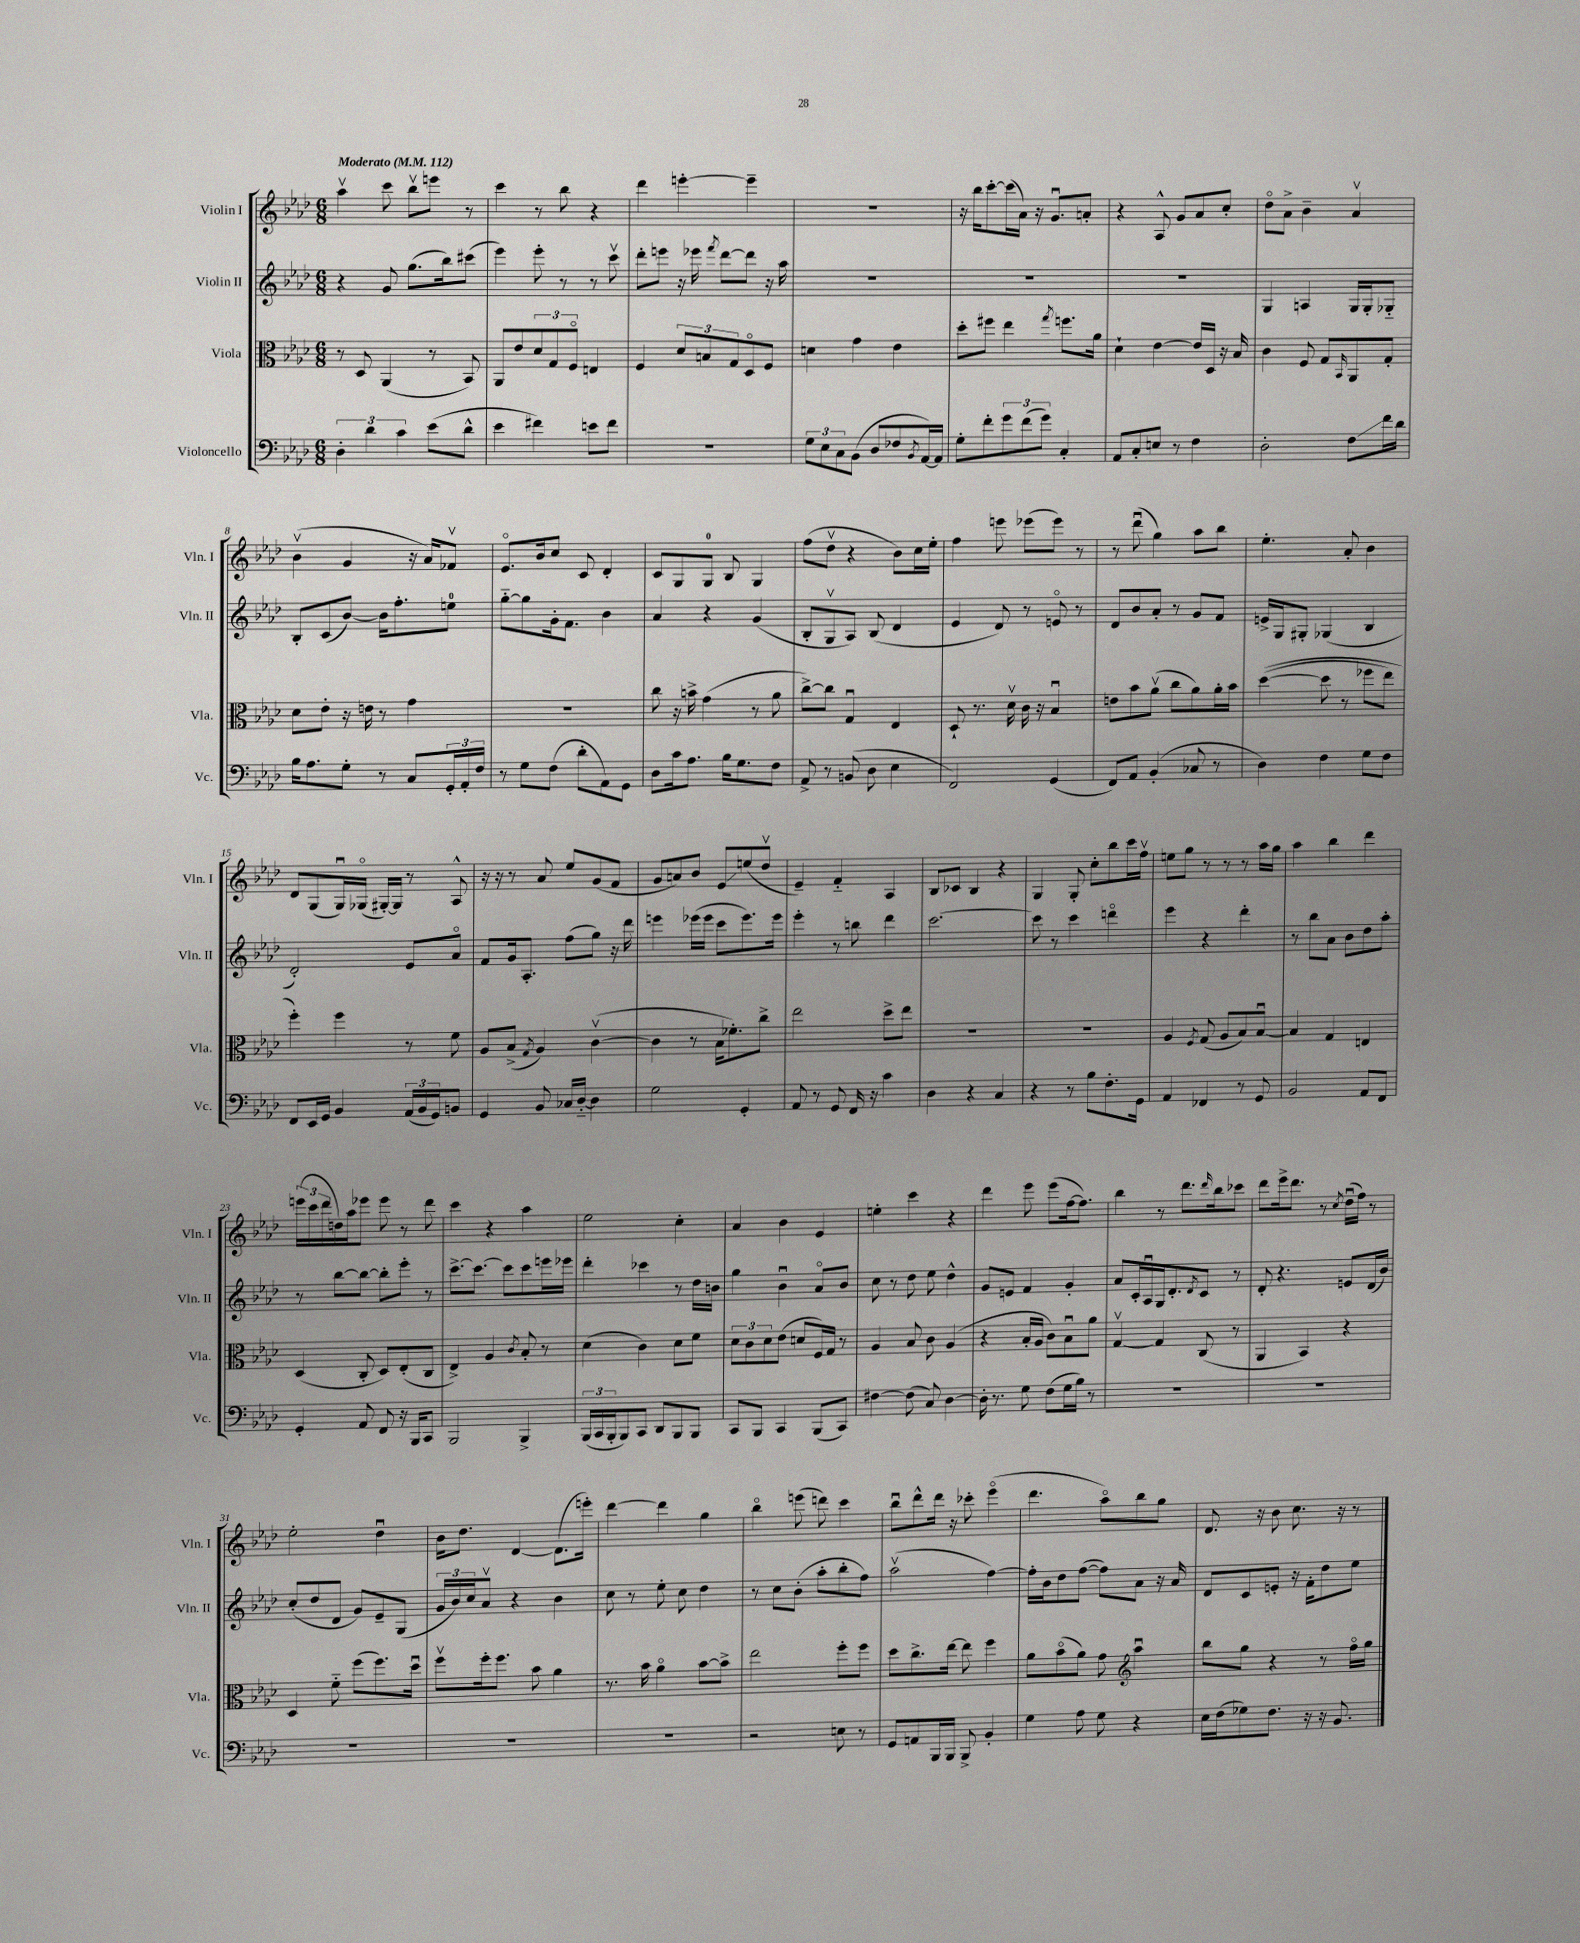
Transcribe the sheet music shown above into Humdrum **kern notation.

**kern	**kern	**kern	**kern
*staff4	*staff3	*staff2	*staff1
*clefF4	*clefC3	*clefG2	*clefG2
*k[b-e-a-d-]	*k[b-e-a-d-]	*k[b-e-a-d-]	*k[b-e-a-d-]
*M6/8	*M6/8	*M6/8	*M6/8
*MM112	*MM112	*MM112	*MM112
6D-'	8r	4r	4aa-v
.	8D-	.	.
6d-	.	.	.
.	(4AA-	8g	8ccc
6c	.	.	.
.	.	(8.gg	8bb-v
(8e-	8r	.	8eee
.	.	16bb-)	.
8d-^^	8BB-)	(8ccc#	8r
=	=	=	=
4e-	8AA-	4eee-)	4ccc
.	8e-	.	.
4f#)	12d-	8eee-'	8r
.	12G	.	.
.	.	8r	8bb-
.	12Fo	.	.
8e	4E	8r	4r
8f#	.	8cccv	.
=	=	=	=
2.r	4F	8ddd-'	4ddd-
.	.	8eee	.
.	12d-	16r	[4eee'
.	.	16eee-	.
.	12B	.	.
.	.	8qfff	.
.	.	[8ddd-	.
.	12G	.	.
.	8D-o	8ddd-]	4eee~]
.	8F	16r	.
.	.	16aa-	.
=	=	=	=
12G	4d	2.r	2.r
12E-	.	.	.
12C	.	.	.
(8BB-	4g	.	.
8D-	.	.	.
8F-	4e-	.	.
8qBB-	.	.	.
[16AA-)	.	.	.
16AA-]	.	.	.
=	=	=	=
8G'	8dd-'	2.r	16r
.	.	.	16bb-
8f'	8ff#	.	[8ccc'
12g	4ee-	.	(16ccc]
.	.	.	16a-)
(12f	.	.	.
.	.	.	16r
12g)	.	.	.
.	.	.	8.gu
.	8qgg	.	.
4C'	8.ff	.	.
.	.	.	8a'
.	16a-	.	.
=	=	=	=
8AA-	4d-`	2.r	4r
8C'	.	.	.
8E	[4e-	.	8A-^^
8r	.	.	8g
4F	16e-]	.	8a-
.	16D-	.	.
.	16r	.	8cc'
.	16B-	.	.
=	=	=	=
2D-'	4c	4G	8dd-o
.	.	.	8a-^
.	8F	4A	4b-~
.	8G	.	.
.	16qqBB-	.	.
8F	8AA-	16G	4a-v
.	.	16G'	.
16f	8G'	8G-'~	.
16d-	.	.	.
=	=	=	=
16B-	8d-	8B-'	(4b-v
8.A-	.	.	.
.	8e-'	(8c	.
8G'	16r	[8b-)	4g
.	16e	.	.
8r	8r	16b-]	.
.	.	8.ff'	.
8C	4g	.	16r
.	.	.	16a-)
24GG'	.	8ee	8f-v
24AA-'	.	.	.
24F	.	.	.
=	=	=	=
8r	2.r	[8gg'~	8.e-o
8G	.	8gg]	.
.	.	.	16b-
(8F	.	16g'	8cc
.	.	8.f	.
8d-'	.	.	8c
8AA-)	.	4b-	4d-'
8GG	.	.	.
=	=	=	=
8D-	8cc	4a-	8c
16c	16r	.	8G
8.A-	16b^	.	.
.	(4g	4r	8G
16B-	.	.	8B-
8.G	.	.	.
.	8r	(4g	4G
8F	8a-	.	.
=	=	=	=
8AA-^	[8cc^)	8B-'	(8ff
8r	8cc]	8Gv	8dd-v
(8BB	4Gu	8A-)	4r
8D-	.	(8B-	.
4E-	4E-	4d-	8b-)
.	.	.	16cc
.	.	.	16ee-'
=	=	=	=
2FF)	8D-`	4e-	4ff
.	8.r	.	.
.	.	8d-)	8eee
.	16d-v	.	.
.	16c	8r	(8eee-
.	16r	.	.
(4GG	4B-u	8eo	8eee-)
.	.	8r	8r
=	=	=	=
8FF)	8e	8d-	8r
8AA-	8b-	8b-	(8ddd-u
(4BB-'	(8a-v	8a-'	4gg)
.	8cc	8r	.
8C-	8a-)	8g	8aa-
8r	16a-'	8f	8bb-
.	16b-	.	.
=	=	=	=
4D-)	&(([4dd-	16e^	4.ee-'
.	.	16G	.
.	.	8G#'	.
4F	8dd-]	(4G-	.
.	8r	.	8a-'
8G	8ff-	4B-	4b-
8F	8ee-)	.	.
=	=	=	=
8FF	4ff'&)	2d-')	8d-
16EE-	.	.	(8G
16GG	.	.	.
4BB-	4ff	.	16Gu)
.	.	.	(16G-o
.	.	.	[16G#')
.	.	.	16G#]
(24AA-	8r	8e-	8r
24BB-	.	.	.
24GG)	.	.	.
8BB	8f	8a-o	8A-^^
=	=	=	=
4GG	8A-	8f	16r
.	.	.	16r
.	(8B-^	16g	8r
.	.	8.A-'	.
.	8qG	.	.
8BB-	4A-)	.	8a-
16C-	.	(8ff	8ee-
[16D-'~	.	.	.
4D-]	([4cv	8gg)	(8g
.	.	16r	8f
.	.	16ddd-	.
=	=	=	=
2G	4c]	4eee	8g
.	.	.	8a)
.	8r	(16eee-	8b-
.	.	16eee-	.
.	16B-	8ccc	8e-
.	8.f-')	.	.
4GG'	.	8.eee-)	(8ee
.	8cc^	.	8dd-v
.	.	16eee-	.
=	=	=	=
8AA-	2ee-	4eee-'	4e-~)
8r	.	.	.
8GG	.	8r	4f'~
16FF	.	8bb	.
16r	.	.	.
4c	8dd-^	4ddd-	4A-
.	8ee-	.	.
=	=	=	=
4D-	2.r	[2.ccc	8B-
.	.	.	8c-
4r	.	.	4B-
4C	.	.	4r
=	=	=	=
4r	2.r	8ccc]	4G
.	.	8r	.
8r	.	4ccc	8G'
8B-	.	.	8cc'
8.F'	.	4dddo	8bb-
.	.	.	16ccc
16GG	.	.	16ffv
=	=	=	=
4AA-	4A-	4eee-	8ee
.	.	.	8gg
.	8qF	.	.
4FF-	(8G	4r	8r
.	8A-	.	8r
8r	8B-)	4ddd-'	8r
8GG	[8B-u	.	16aa-
.	.	.	16gg
=	=	=	=
2BB-	4B-]	8r	4aa-
.	.	8bb-	.
.	4G	8a-	4bb-
.	.	8b-	.
8AA-	4E	8dd-	4ddd-
8FF	.	8aa-'	.
=	=	=	=
4GG'	(4D-	8r	(24eee
.	.	.	24ccc
.	.	.	24ddd-
.	.	[8bb-	16dd)
.	.	.	16aa-
8AA-	8C'	8bb-_	8eee-
8FF	8D-)	8bb-']	8eee-
16r	(8E-'	8eee-'	8r
16BBB-	.	.	.
8CC	8C	8r	8ddd-
=	=	=	=
2BBB-	4E-^)	[8.ccc^	4ccc
.	.	8.ccc_	.
.	4A-	.	4r
.	.	8ccc]	.
.	8qc	.	.
4BBB-^	8B-'	8ccc	4aa-
.	8r	16eee	.
.	.	16eee-	.
=	=	=	=
(24BBB-	(4d-	4ddd-'	2ee-
24CC	.	.	.
24BBB-'	.	.	.
8BBB-)	.	.	.
8CC	4c)	4ccc-	.
8DD-	.	.	.
8BBB-	8d-	8r	4cc'
8BBB-	8f	16dd-	.
.	.	16b	.
=	=	=	=
8CC	12d-	4gg	4a-
.	12c	.	.
8BBB-	.	.	.
.	12d-	.	.
4CC	(8e-	4b-u	4b-
.	8d	.	.
(8BBB-	16F)	8a-o	4e-
.	16G	.	.
8CC)	8r	8b-	.
=	=	=	=
[4F#	4A-	8cc	4ee'
.	.	8r	.
(8F#]	8B-	8dd-	4ccc
8C)	8c	8ee-	.
[4D-	(4A-	4dd-^^	4r
=	=	=	=
16D-']	4r	8g	4ddd-
8.r	.	.	.
.	.	8e	.
8G	16B-'	4f	8eee-
.	16A-	.	.
(8F	8c)	.	(8eee-
16G	8B-u	4g'	[16ff
16B-)	.	.	8.ff])
8r	8a-	.	.
=	=	=	=
2.r	[4Gv	8a-	4bb-
.	.	16c'	.
.	.	16A-u	.
.	4G]	16G	8r
.	.	8.d-'	.
.	.	.	8.ddd-
.	.	8qd-	.
.	(8C	8c	.
.	.	.	16qqddd-
.	.	.	16bb-
.	8r	8r	8ccc-
=	=	=	=
2.r	4AA-	8d-'	8ddd-
.	.	4.r	16eee-^
.	.	.	8.ddd-
.	4BB-)	.	.
.	.	.	8r
.	.	.	8qcc
.	4r	8e	(16dd-u
.	.	.	16ff)
.	.	(16d-	8r
.	.	16b-)	.
=	=	=	=
2.r	4D-	(8cc'	2ee-'
.	.	8dd-	.
.	8f'~	8d-	.
.	(8ff	8g)	.
.	8.ff)	8e-~	4dd-u
.	.	(8G	.
.	16dd-u	.	.
=	=	=	=
2.r	8ffv	24g	16b-
.	.	24b-)	.
.	.	.	8.dd-
.	.	24cc	.
.	16ff'	8a-v	.
.	8.ff	.	.
.	.	4r	[4d-
.	8b-	.	.
.	4a-	4b-	(8.d-]
.	.	.	16eee')
=	=	=	=
2.r	8.r	8cc	[4ddd-
.	.	8r	.
.	16b-	.	.
.	4a-o	8ee-'	4ddd-]
.	.	8cc	.
.	[8b-	4dd-	4gg
.	8b-^]	.	.
=	=	=	=
2r	2ee-	8r	4bb-o
.	.	8cc	.
.	.	(8b-'	(8eee
.	.	8aa-'	8ddd)
8E	8ff'	8bb-'	4ccc
8r	8ff	8ff)	.
=	=	=	=
8GG	8dd-	(2aa-v	8bb-u
8AA	8.cc^	.	8ddd-^^
16BBB-	.	.	16ddd-
16BBB-	[16ee-	.	16r
8BBB-^	8ee-]	.	8ccc-'
4BB-'	4ff	[4ff)	(4eee-o
=	=	=	=
4G	8a-	16ff']	4.ddd-
.	.	16b-	.
.	(8b-o	8dd-	.
8A-	8a-)	([8ff	.
8G	8g	8ff])	8aa-o)
*	*clefG2	*	*
4r	4aa-u	8a-	8bb-
.	.	16r	8gg
.	.	16a-	.
=	=	=	=
16E-	8bb-	8d-	8.d-
(16F	.	.	.
8G-)	8gg	8c	.
.	.	.	16r
8.F	4r	8e'	8b-
.	.	16r	8.cc
16r	.	16f'	.
16r	8r	8dd-	.
8.BB-	.	.	16r
.	16ffo	8ee-	8r
.	16gg	.	.
==	==	==	==
*-	*-	*-	*-
